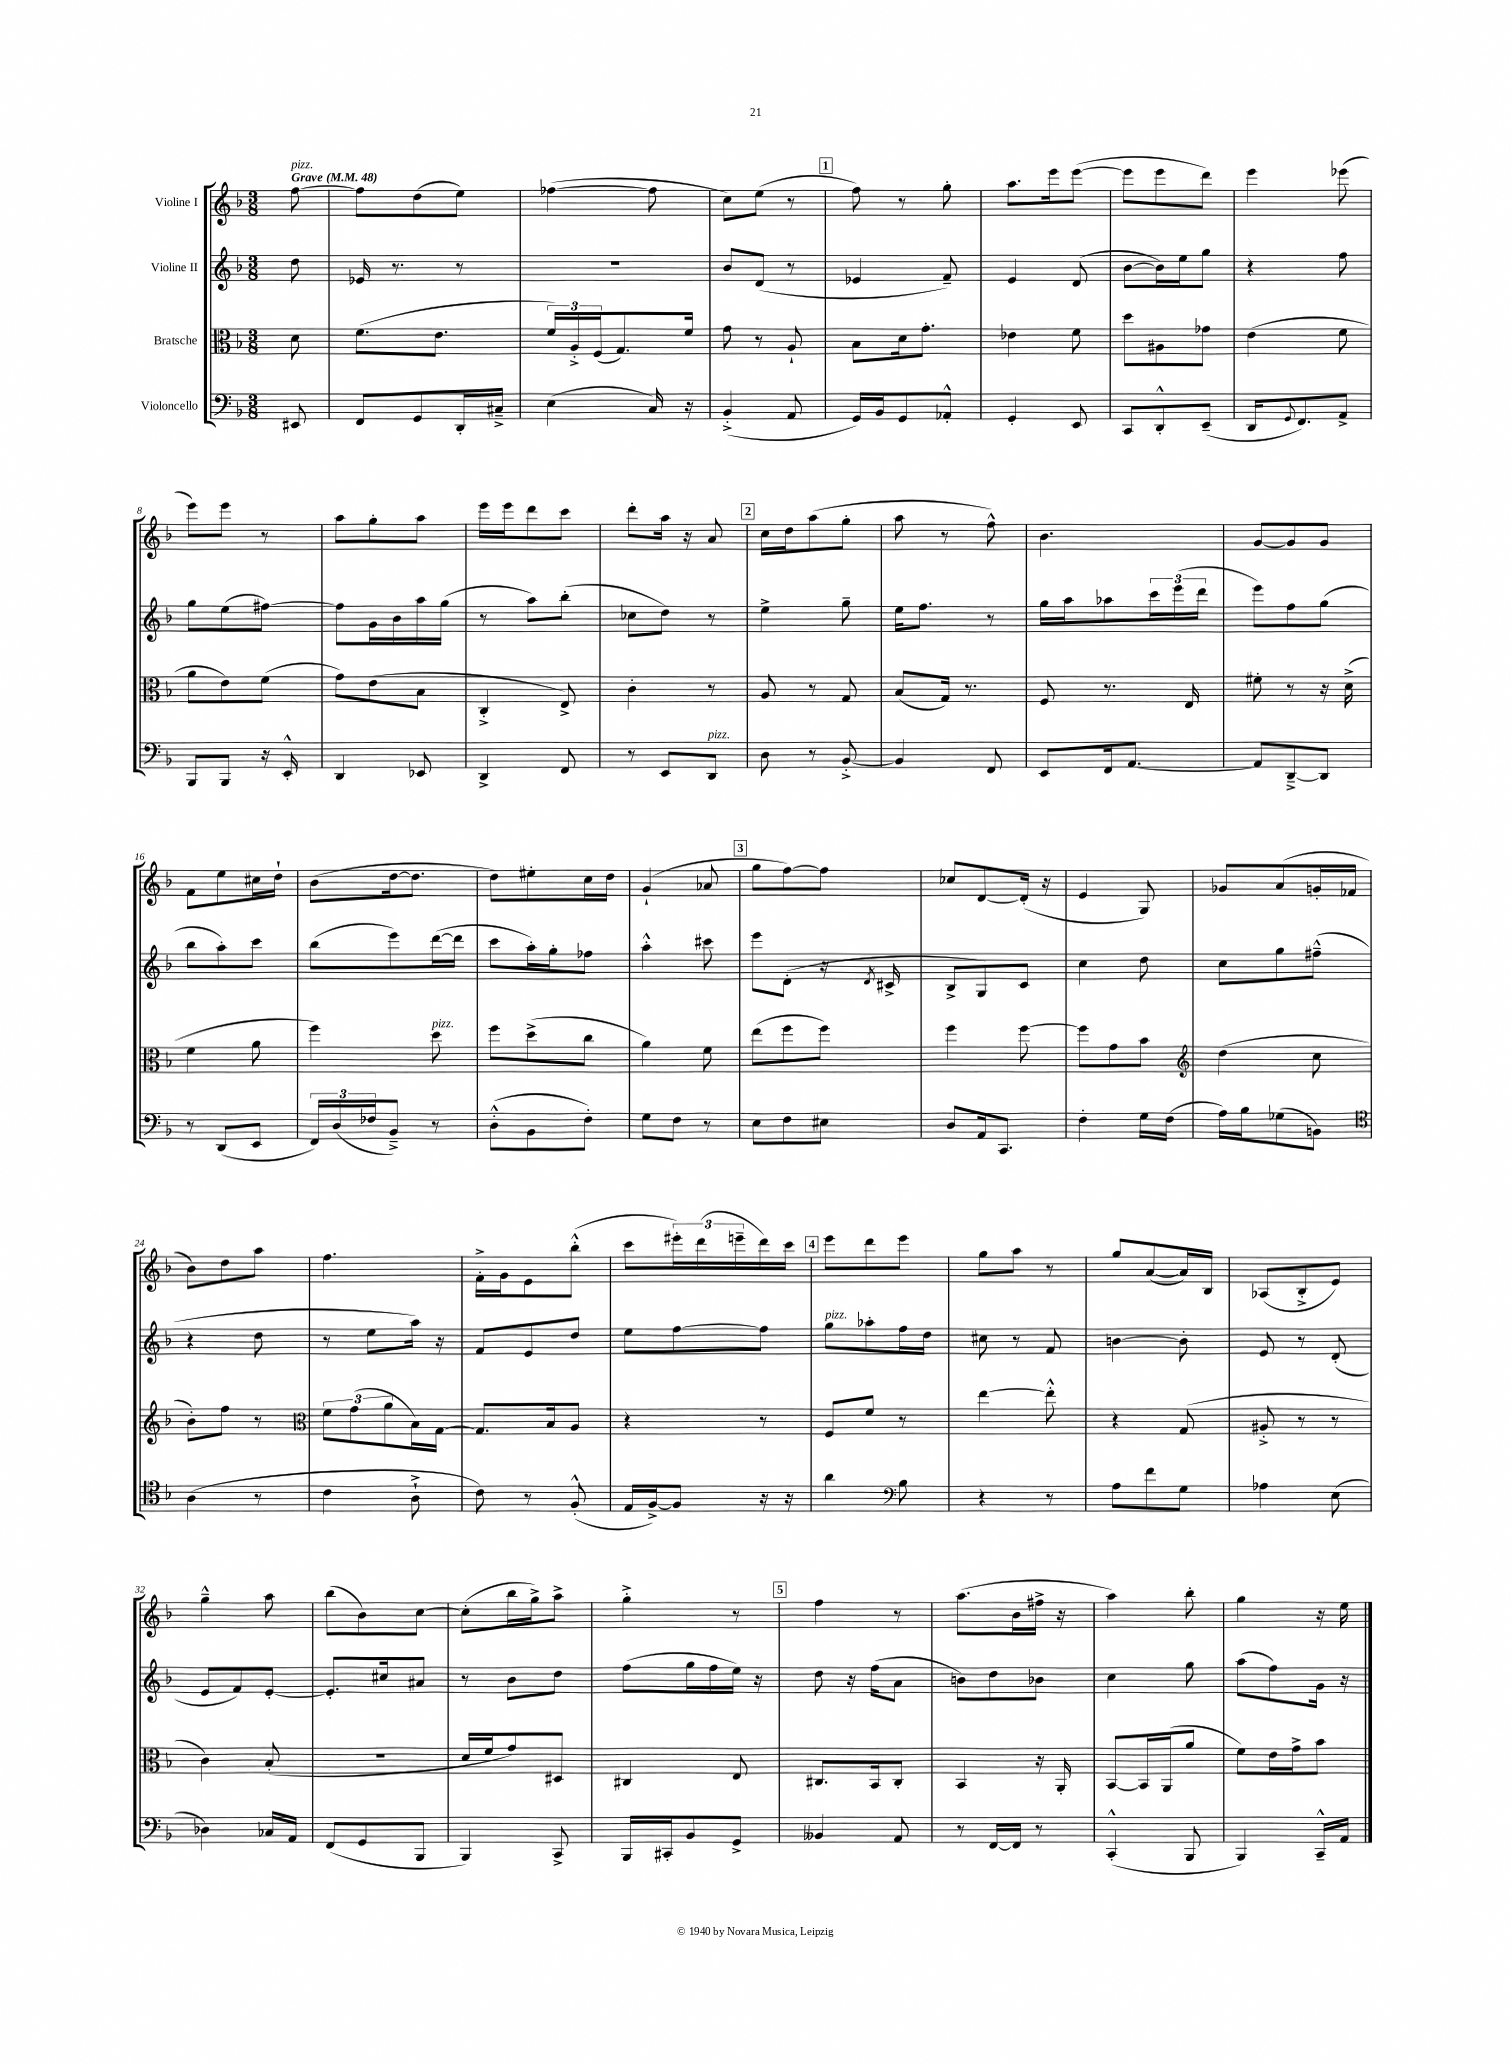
<<
\new StaffGroup <<
\new Staff = "s0" \with { instrumentName = "Violine I" } {
    \clef treble \key f \major \numericTimeSignature \time 3/8 \partial 8 \tempo "Grave" 4 = 48
    f''8~^\markup { \italic "pizz." } |
    f''8 d''8( e''8) |
    fes''4~( fes''8 |
    c''8) e''8( r8 |
    \mark \markup { \box "1" } f''8) r8 g''8-. |
    a''8. e'''16 e'''8~( |
    e'''8 e'''8 d'''8) |
    e'''4 ees'''8( |
    e'''8) e'''8 r8 |
    a''8 g''8-. a''8 |
    e'''16 e'''16 d'''8 c'''8 |
    d'''8-. a''16 r16 a'8 |
    \mark \markup { \box "2" } c''16 d''16 a''8( g''8-. |
    a''8 r8 f''8-^) |
    bes'4. |
    g'8~ g'8 g'8 |
    f'8 e''8 cis''16 d''16-! |
    bes'8( d''16~ d''8. |
    d''8) eis''8-. c''16 d''16 |
    g'4-!( aes'8 |
    \mark \markup { \box "3" } g''8 f''8~) f''8 |
    ces''8 d'8~ d'16-.( r16 |
    e'4 g8) |
    ges'8 a'8( g'16-. fes'16 |
    bes'8) d''8 a''8 |
    f''4. |
    f'16-.-> g'16 e'8 bes''8-.-^( |
    c'''8 \tuplet 3/2 { eis'''16-.) d'''16( e'''16-- } d'''16) c'''16 |
    \mark \markup { \box "4" } e'''8 d'''8 e'''8 |
    g''8 a''8 r8 |
    g''8 a'8~( a'16) bes16 |
    aes8( bes8-.-> e'8) |
    g''4---^ a''8 |
    bes''8( bes'8) c''8~ |
    c''8-.( bes''16 g''16->) a''8-> |
    g''4-.-> r8 |
    \mark \markup { \box "5" } f''4 r8 |
    a''8.( bes'16 fis''16-> r16 |
    a''4) bes''8-. |
    g''4 r16 e''16 \bar "|." |
}
\new Staff = "s1" \with { instrumentName = "Violine II" } {
    \clef treble \key f \major \numericTimeSignature \time 3/8 \partial 8
    d''8 |
    ees'16 r8. r8 |
    R4. |
    bes'8 d'8( r8 |
    \mark \markup { \box "1" } ees'4 f'8--) |
    e'4 d'8( |
    bes'8~ bes'16) e''16 g''8 |
    r4 f''8 |
    g''8 e''8( fis''8~) |
    fis''8 g'16 bes'16 a''16 g''16( |
    r8 a''8) bes''8-.( |
    ces''8 d''8) r8 |
    \mark \markup { \box "2" } e''4-> g''8-- |
    e''16 f''8. r8 |
    g''16 a''16 aes''8 \tuplet 3/2 { c'''16 e'''16( d'''16 } |
    e'''8) f''8 g''8( |
    bes''8 a''8-.) c'''8 |
    bes''8( e'''8) d'''16~( d'''16 |
    c'''8 a''16-.) g''16-. fes''8 |
    a''4-.-^ cis'''8 |
    \mark \markup { \box "3" } e'''8 d'8-.( r16 \acciaccatura { d'8 } cis'16-> |
    bes8-> g8) c'8 |
    c''4 d''8 |
    c''8 g''8 fis''8---^( |
    r4 d''8 |
    r8 e''8 a''16) r16 |
    f'8 e'8 d''8 |
    e''8 f''8~ f''8 |
    \mark \markup { \box "4" } g''8^\markup { \italic "pizz." } aes''8-. f''16 d''16 |
    cis''8 r8 f'8 |
    b'4~ b'8-. |
    e'8 r8 d'8-.( |
    e'8 f'8) e'8~-. |
    e'8.-. cis''16 ais'8 |
    r8 bes'8 d''8 |
    f''8( g''16 f''16 e''16) r16 |
    \mark \markup { \box "5" } d''8 r16 f''16( a'8 |
    b'8) d''8 bes'8 |
    c''4 g''8 |
    a''8( f''8) g'16 r16 \bar "|." |
}
\new Staff = "s2" \with { instrumentName = "Bratsche" } {
    \clef alto \key f \major \numericTimeSignature \time 3/8 \partial 8
    d'8 |
    f'8.( e'8. |
    \tuplet 3/2 { f'16) a16-.-> f16( } g8.) f'16 |
    g'8 r8 a8-! |
    \mark \markup { \box "1" } bes8 d'16 g'8.-. |
    ees'4 f'8 |
    d''8 ais8 ges'8 |
    e'4( f'8 |
    a'8 e'8) f'8( |
    g'8) e'8( bes8 |
    c4-.-> e8->) |
    c'4-. r8 |
    \mark \markup { \box "2" } a8 r8 g8 |
    bes8( g16) r8. |
    f8 r8. e16 |
    fis'8-. r8 r16 d'16->( |
    f'4 a'8 |
    f''4) d''8^\markup { \italic "pizz." } |
    f''8 d''8->( c''8 |
    a'4) f'8 |
    \mark \markup { \box "3" } e''8( f''8 f''8) |
    f''4 f''8~ |
    f''8 g'8 bes'8 |
    \clef treble d''4( c''8 |
    bes'8-.) f''8 r8 |
    \clef alto \tuplet 3/2 { f'8 g'8( a'8 } bes16) g16~ |
    g8. bes16 a8 |
    r4 r8 |
    \mark \markup { \box "4" } f8 f'8 r8 |
    e''4~ e''8-.-^ |
    r4 g8( |
    ais8-.-> r8 r8 |
    c'4) bes8-.( |
    R4. |
    d'16 f'16 g'8) dis8 |
    cis4 e8 |
    \mark \markup { \box "5" } cis8. bes,16 cis8-. |
    bes,4 r16 a,16-. |
    bes,8~ bes,16 a,16( a'8 |
    f'8) e'16 g'16-> bes'8 \bar "|." |
}
\new Staff = "s3" \with { instrumentName = "Violoncello" } {
    \clef bass \key f \major \numericTimeSignature \time 3/8 \partial 8
    eis,8 |
    f,8 g,8 d,16-. cis16---> |
    e4( c16) r16 |
    bes,4-.->( a,8 |
    \mark \markup { \box "1" } g,16) bes,16 g,8 aes,8-.-^ |
    g,4-. e,8 |
    c,8 d,8-.-^ e,8--( |
    d,16 \appoggiatura { g,8 } f,8.) a,8-> |
    bes,,8 bes,,8 r16 e,16-.-^ |
    d,4 ees,8 |
    d,4-> f,8 |
    r8 e,8 d,8^\markup { \italic "pizz." } |
    \mark \markup { \box "2" } d8 r8 bes,8~-.-> |
    bes,4 f,8 |
    e,8 f,16 a,8.~ |
    a,8 d,8~---> d,8 |
    r8 d,8( e,8 |
    \tuplet 3/2 { f,16) d16( fes16 } bes,8--->) r8 |
    d8-.-^( bes,8 f8-.) |
    g8 f8 r8 |
    \mark \markup { \box "3" } e8 f8 eis8 |
    d8 a,16 c,8. |
    f4-. g16 f16( |
    a16) bes16 ges8( b,8) |
    \clef tenor a4( r8 |
    c'4 a8-!-> |
    c'8) r8 f8-.-^( |
    e16 f16~->) f8 r16 r16 |
    \mark \markup { \box "4" } a'4 \clef bass bes8 |
    r4 r8 |
    a8 f'8 g8 |
    aes4 e8( |
    des4) ces16 a,16 |
    f,8( g,8 bes,,8 |
    bes,,4) c,8-> |
    bes,,16 cis,16-. bes,8 g,8-> |
    \mark \markup { \box "5" } beses,4 a,8 |
    r8 f,16~ f,16 r8 |
    c,4-.-^( bes,,8 |
    bes,,4) c,16---^ a,16 \bar "|." |
}
>>
>>
